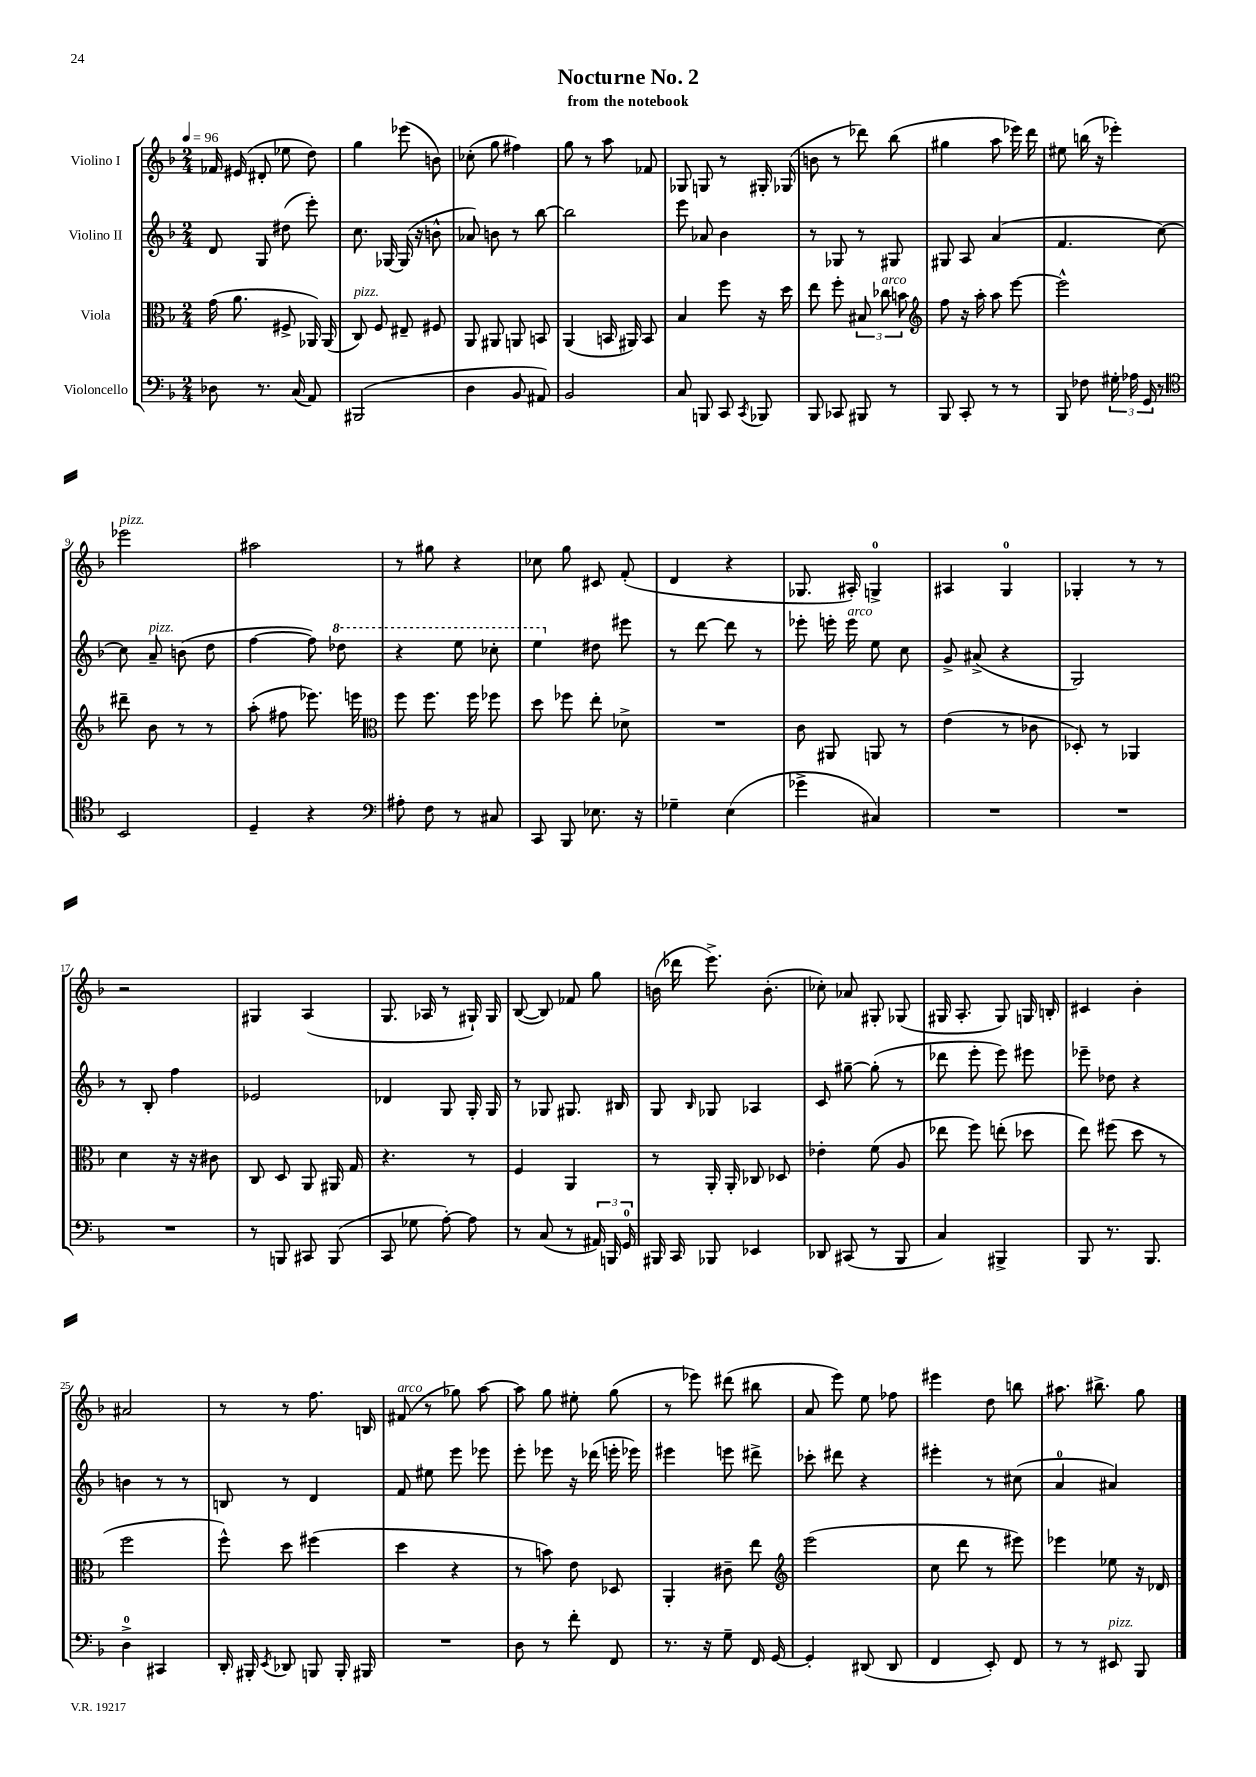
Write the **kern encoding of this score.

**kern	**kern	**kern	**kern
*part4	*part3	*part2	*part1
*staff4	*staff3	*staff2	*staff1
*I"Violoncello	*I"Viola	*I"Violino II	*I"Violino I
*clefF4	*clefC3	*clefG2	*clefG2
*k[b-]	*k[b-]	*k[b-]	*k[b-]
*M2/4	*M2/4	*M2/4	*M2/4
*MM96	*MM96	*MM96	*MM96
=1	=1	=1	=1
8D-X\	(16g\	8d/	16f-X/
.	8.a\	.	(16e#X/
8.r	.	8G/	8d#X'/
.	8F#X^/	(8dd#X\	8ee-X\
(16C/	.	.	.
8AA/)	16AA-X/)	8eee'\)	8dd\)
.	(16AA-/	.	.
=2	=2	=2	=2
!	!LO:TX:a:i:t=pizz.	!	!
(2BBB#X/	8C/)	8.cc\	4gg\
.	8F/	.	.
.	.	[16G-X/	.
.	8E#X~/	(16G-/]	(8eee-X\
.	.	16r	.
.	8F#X/	8bn^^\	8bn\)
=3	=3	=3	=3
4D\	8AA/	8a-X/)	(8cc-X'\
.	8AA#X/	8bn\	8gg\
8BB-/	8AAn/	8r	4ff#X\)
8AA#X/)	8BBn/	[8bb-\	.
=4	=4	=4	=4
2BB-/	(4AA/	2bb-\]	8gg\
.	.	.	8r
.	16BBn/	.	8aa\
.	16AA#X/)	.	.
.	8BB/	.	8f-X/
=5	=5	=5	=5
8C/	4B-/	8eee\	8G-X/
8BBBn/	.	8a-X/	8Gn/
8CC/	8ff\	4b-\	8r
8qCC/	.	.	.
8BBB-X/	16r	.	16G#X'/
.	16dd\	.	(16G-X/
=6	=6	=6	=6
8BBB-/	8ee\	8r	8bn\
8CC-X/	8ff'\	8G-X/	8r
8BBB#X/	12B#X/	8r	8ddd-X\)
!	!LO:TX:a:i:t=arco	!	!
.	12cc-X\	.	.
8r	.	8G#X/	(8bb-\
.	12bn\	.	.
=7	=7	=7	=7
*	*clefG2	*	*
8BBB-/	8ff\	8G#X/	4gg#X\
8CC'/	16r	8A/	.
.	16aa'\	.	.
8r	8aa\	(4a/	8aa\
8r	[8eee\	.	16eee-X\)
.	.	.	16ddd\
=8	=8	=8	=8
8BBB-/	2eee^^\]	4.f/	8ee#X\
8F-X\	.	.	(16bbn\
.	.	.	16r
24G#X'\	.	.	4eee-X'\)
24A-X\	.	.	.
24GG/	.	.	.
8r	.	[8cc\)	.
!!LO:LB:g=z
=9	=9	=9	=9
*clefC4	*	*	*
!	!	!	!LO:TX:a:i:t=pizz.
2BB-/	8ddd#X~\	8cc\]	2eee-X\
!	!	!LO:TX:a:i:t=pizz.	!
.	8b-\	8a~/	.
.	8r	(8bn\	.
.	8r	8dd\	.
=10	=10	=10	=10
4D~/	(8aa'\	[4ff\	2aa#X\
.	8ff#X\	.	.
4r	8.eee-X\)	8ff\])	.
*	*	*8va	*
.	.	8ddd-X\	.
.	16eeen\	.	.
=11	=11	=11	=11
*clefF4	*clefC3	*	*
8A#X'\	8ff\	4r	8r
8F\	8.ff\	.	8gg#X\
8r	.	8eee\	4r
.	16ff\	.	.
8C#X/	8ff-X\	8ccc-X'\	.
=12	=12	=12	=12
8CC/	8dd\	4eee\	8cc-X\
8BBB-/	8ff-X\	.	8gg\
*	*	*X8va	*
8.E-X\	8ee'\	8dd#X\	8c#X/
.	8d-X^\	8eee#X\	(8f'/
16r	.	.	.
=13	=13	=13	=13
4G-X~\	2r	8r	4d/
.	.	[8ddd\	.
(4E\	.	8ddd\]	4r
.	.	8r	.
=14	=14	=14	=14
4g-X^\	8c\	8eee-X'\	8.G-X/
.	8AA#X/	16eeen'\	.
!	!	!LO:TX:a:i:t=arco	!
.	.	16eee\	16A#X'/)
4C#X/)	8AAn/	8ee\	4Gn^/
.	8r	8cc\	.
=15	=15	=15	=15
2r	(4e\	8g^/	4A#X/
.	.	(8a#X^/	.
.	8r	4r	4G/
.	8c-X\	.	.
=16	=16	=16	=16
2r	8D-X'/)	2G/)	4G-X'/
.	8r	.	.
.	4AA-X/	.	8r
.	.	.	8r
!!LO:LB:g=z
=17	=17	=17	=17
2r	4d\	8r	2r
.	.	8B-'/	.
.	16r	4ff\	.
.	16r	.	.
.	8c#X\	.	.
=18	=18	=18	=18
8r	8C/	2e-X/	4G#X/
8BBBn/	8D/	.	.
8CC#X/	8AA/	.	(4A/
(8BBB/	16AA#X/	.	.
.	16G/	.	.
=19	=19	=19	=19
8CC/	4.r	4d-X/	8.G/
8G-X\	.	.	.
.	.	.	16A-X/
[8A'\)	.	8G/	8r
8A\]	8r	16G'/	16G#X`/)
.	.	16G/	16G#/
=20	=20	=20	=20
8r	4F/	8r	([8B-/
(8C/	.	8G-X/	8B-/])
8r	4AA/	8.G#X/	8f-X/
24AA#X/)	.	.	8gg\
24BBBn/	.	.	.
.	.	16B#X/	.
24GG/	.	.	.
=21	=21	=21	=21
16BBB#X/	8r	8G/	(16bn\
16CC/	.	.	16ddd-X\
.	.	16qqB-/	.
8BBB-X/	16AA'/	8G-X/	8.eee^\)
.	16AA'/	.	.
4EE-X/	8C-X/	4A-X/	.
.	.	.	(8.b'\
.	8D-X/	.	.
=22	=22	=22	=22
8DD-X/	4e-X'\	8c/	8cc-X'\)
(8CC#X/	.	[8gg#X~\	8a-X/
8r	(8f\	(8gg#'\]	8G#X'/
8BBB-/	8A/	8r	(8G-X/
=23	=23	=23	=23
4C/)	8ee-X\	8ddd-X\	16G#X/
.	.	.	8.A'/
.	8ff\)	8eee'\	.
4BBB#X^/	(8een'\	8eee\)	8G#/)
.	8dd-X\	8eee#X\	16Gn/
.	.	.	16Bn'/
=24	=24	=24	=24
8BBB-/	8ee\)	8eee-X~\	4c#X/
8.r	(8ff#X\	8dd-X\	.
.	8dd\	4r	4b-'\
8.BBB-/	.	.	.
.	8r	.	.
!!LO:LB:g=z
=25	=25	=25	=25
4D^\	2ff\	4bn\	2a#X/
4CC#X/	.	8r	.
.	.	8r	.
=26	=26	=26	=26
16DD'/	8ff^^\)	8Bn/	8r
16BBB#X'/	.	.	.
8qEE/	.	.	.
8DD-X/	8dd\	8r	8r
8BBBn/	(4ff#X\	4d/	8.ff\
16BBB'/	.	.	.
16BBB#X/	.	.	16Bn/
=27	=27	=27	=27
!	!	!	!LO:TX:a:i:t=arco
2r	4dd\	8f/	(8f#X/
.	.	8ee#X\	8r
.	4r	8eee\	8gg-X\)
.	.	8eee-X\	[8aa\
=28	=28	=28	=28
8D\	8r	8eee'\	8aa\]
8r	8bn\)	8eee-X\	8gg\
8f'\	8e\	16r	8ee#X'\
.	.	(16ddd-X\	.
8FF/	8D-X/	16eeen'\	(8gg\
.	.	16eee-X\)	.
=29	=29	=29	=29
8.r	4AA'/	4eee#X\	8r
.	.	.	8eee-X\)
16r	.	.	.
8G~\	8c#X~\	8eeen\	(8ddd#X\
16FF/	8ee\	8ddd#X^\	8bb#X\
[16GG/	.	.	.
=30	=30	=30	=30
*	*clefG2	*	*
4GG'/]	(2eee\	8ccc-X'\	8a/
.	.	8ddd#X\	8eee\)
(8DD#X/	.	4r	8ee\
8DD#/	.	.	8ff-X\
=31	=31	=31	=31
4FF/	8cc\	4eee#X'\	4eee#X\
.	8ddd\	.	.
8EE'/)	8r	8r	8dd\
8FF/	8eee#X\)	(8cc#X\	8bbn\
=32	=32	=32	=32
8r	4eee-X\	4a/	8.aa#X\
8r	.	.	.
.	.	.	8.bb#X^\
!LO:TX:a:i:t=pizz.	!	!	!
8EE#X/	8ee-X\	4a#X/)	.
8BBB-/	16r	.	8gg\
.	16d-X/	.	.
==	==	==	==
*-	*-	*-	*-
